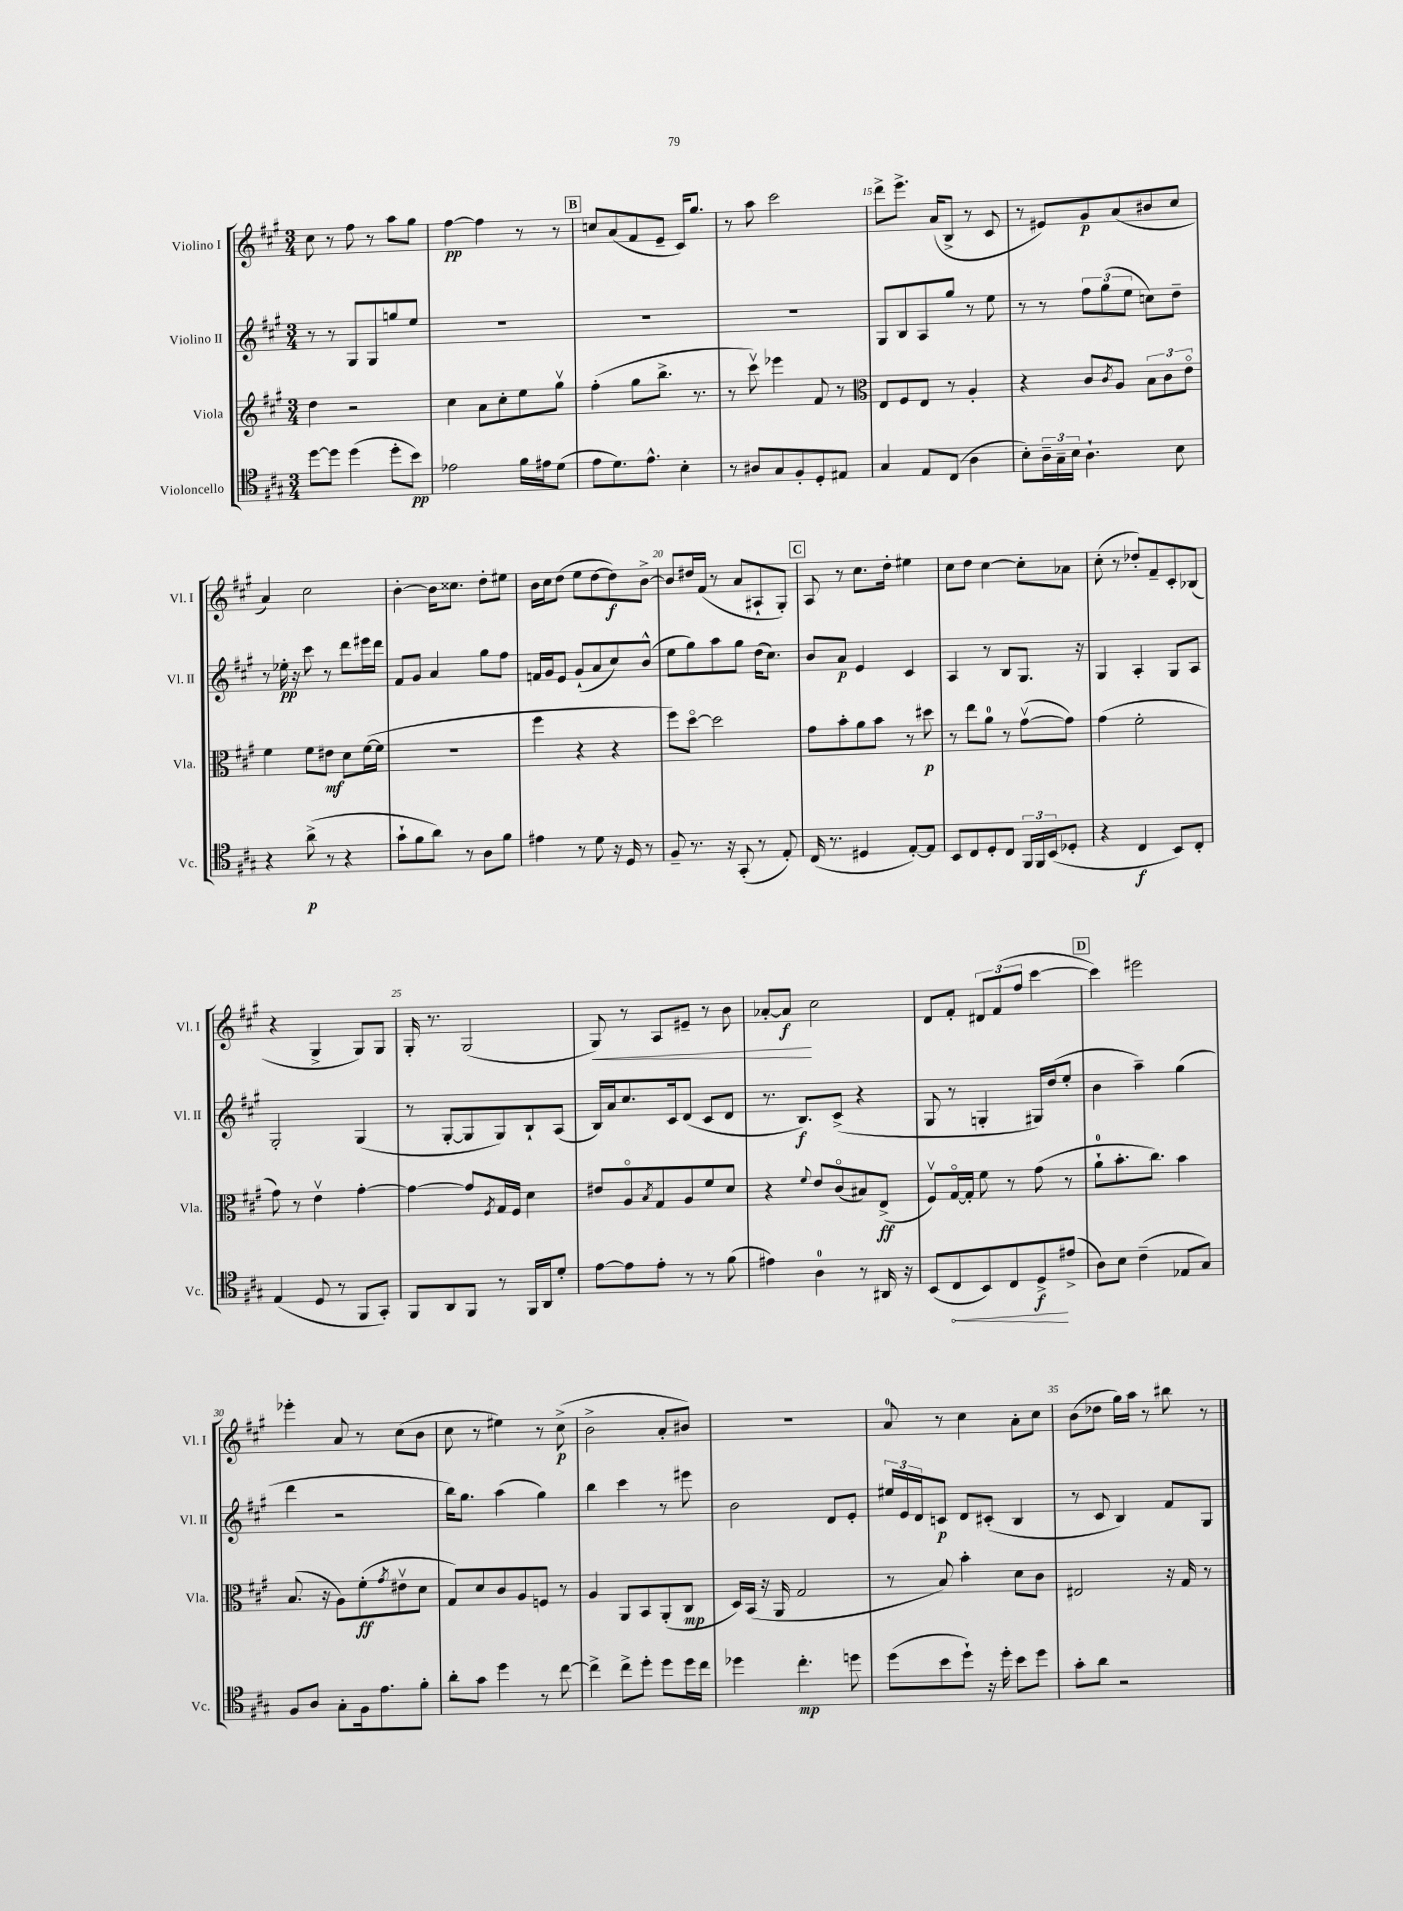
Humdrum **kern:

**kern	**kern	**kern	**kern
*staff4	*staff3	*staff2	*staff1
*clefC4	*clefG2	*clefG2	*clefG2
*k[f#c#g#]	*k[f#c#g#]	*k[f#c#g#]	*k[f#c#g#]
*M3/4	*M3/4	*M3/4	*M3/4
[8dd	4dd	8r	8cc#
8dd]	.	8r	8r
(4dd	2r	8G#	8ff#
.	.	8G#	8r
8dd'	.	8gg	8aa
8b)	.	8ee	8gg#
=	=	=	=
2e-	4cc#	2.r	[4ff#
.	8a	.	4ff#]
.	8cc#'	.	.
16f#	8ee	.	8r
16e#	.	.	.
(8d	8gg#v	.	8r
=	=	=	=
8e	(4ff#'	2.r	8cc
8.d)	.	.	(8a
.	8gg#	.	8f#
8.e^^	.	.	.
.	8.bb^	.	8e~
4B'	.	.	16c#)
.	8.r	.	8.gg#
=	=	=	=
8r	8r	2.r	8r
8A#	8ccc#v)	.	8aa
8G#	4eee-	.	2ccc#
8F#'	.	.	.
8D'	8f#	.	.
8E#	8r	.	.
=	=	=	=
*	*clefC3	*	*
4G#	8E	8G#	8ddd^
.	8F#	8B	8.eee^
8E	8E	8A	.
.	.	.	(16a
(8C#	8r	8gg#	8B^
4A	4A'	8r	8r
.	.	8ee	8c#
=	=	=	=
8B')	4r	8r	8r
24A~	.	8r	8e#)
24G#~	.	.	.
24B	.	.	.
4.A`	8c#	12ff#	8g#
.	.	(12gg#	.
.	8qc#	.	.
.	8A	.	(8a
.	.	12ee	.
.	12B	8cc)	8b#
.	12c#	.	.
8B	.	8dd~	8cc#
.	12eo	.	.
=	=	=	=
4r	4f#	8r	4a)
.	.	16ee-'	.
.	.	16r	.
(8a^	8f#	8ccc#	2cc#
8r	8e#	8r	.
4r	8d	8ddd	.
.	([16f#	16eee#	.
.	16f#]	16ddd	.
=	=	=	=
8g#`	2.r	8f#	[4b'
8f#	.	8g#	.
8a)	.	4a	16b]
.	.	.	8.cc##
8r	.	.	.
8A	.	8gg#	8dd'
8f#	.	8ff#	8ee#
=	=	=	=
4e#	4ff#	16f	16b
.	.	16g#	16cc#
.	.	8e	(8dd
8r	4r	(8g#`	8ee
8d	.	8a	[8dd
16r	4r	8cc#)	8dd])
16D	.	.	.
8r	.	(8b^^	[8b^
=	=	=	=
8F#~	8ff#)	8ee	8b]
8.r	[8ddo	8gg#)	16dd#
.	.	.	(16f#
.	2dd]	8aa	8r
16r	.	.	.
(8GG#'	.	8gg#	8a
8r	.	(16dd	8A#`
.	.	8.cc#)	.
8E')	.	.	8G#')
=	=	=	=
(16C#	8g#	8b	8A
8.r	.	.	.
.	8b'	8a	8r
4D#	8a	4e	8.cc#
.	8b	.	.
.	.	.	16dd'
[8E')	8r	4c#	4ee#
8E]	8dd#	.	.
=	=	=	=
8BB	8r	4A	8cc#
8C#	8ee	.	8dd
8D'	8a	8r	[4cc#
8C#	8r	8B	.
24FF#	([8g#v	8.G#	8cc#']
24FF#	.	.	.
(24BB	.	.	.
8D-'	8g#])	.	8a-
.	.	16r	.
=	=	=	=
4r	(4g#	4G#	(8cc#'
.	.	.	8r
4C#	2f#'	4A'	8dd-')
.	.	.	8f#~
8BB)	.	8G#	8c#'
8C#'	.	8A	(8B-
=	=	=	=
(4E	8g#)	2G#'	4r
.	8r	.	.
8D	4ev	.	4G#^
8r	.	.	.
8FF#	[4g#'	(4G#	8G#)
8GG#')	.	.	8G#
=	=	=	=
8FF#	4g#_	8r	16G#'
.	.	.	8.r
8AA	.	[8G#'	.
8FF#	8g#]	8G#]	(2G#
.	8qF#	.	.
8r	16G#	8G#)	.
.	16F#	.	.
16FF#	4d	8B`	.
16AA	.	.	.
8d'	.	(8A	.
=	=	=	=
[8e	8e#	16B)	8G#)
.	.	16a	.
8e]	8Ao	8.cc#	8r
.	8qB	.	.
8e'	8G#	.	8A
.	.	16c#	.
8r	8A	(8d	8e#~
8r	8f#	8c#	8r
(8f#	8d	8d	8b
=	=	=	=
4e#)	4r	8.r	[8a-'
.	.	.	8a-]
.	.	8.B)	.
.	8qqf#	.	.
4A	8e	.	2cc#
.	(8c#o	(8c#^	.
8r	8B#)	4r	.
16AA#	(8E^	.	.
16r	.	.	.
=	=	=	=
(8BB	8F#v)	8G#	8d
8C#	[16G#o	8r	8f#'
.	16G#']	.	.
8BB)	8f#	4G'	12d#
.	.	.	(12f#
8C#	8r	.	.
.	.	.	12ff#
8D^	(8g#	16G#)	[4ccc#
.	.	(16dd	.
(8e#^	8r	8ee'	.
=	=	=	=
8A)	8a`	4b	4ccc#])
8B	8.b'	.	.
(4c#~	.	4aa~)	2eee#
.	8.cc#)	.	.
8E-	4b	(4gg#	.
8G#)	.	.	.
=	=	=	=
8F#	(8.B	4ddd	4eee-'
8A	.	.	.
.	16r	.	.
8G#'	8A)	2r	8a
16F#	(8f#'	.	8r
8.e	.	.	.
.	8qg#	.	.
.	8e#v	.	(8cc#
8f#'	8d	.	8b
=	=	=	=
8a'	8G#)	16bb)	8cc#
.	.	8.gg#	.
8g#	8d	.	8r
4dd	8c#	(4aa	4ee#)
.	8A	.	.
8r	8F	4gg#)	8r
[8cc#	8r	.	(8cc#^
=	=	=	=
4cc#^]	4A	4bb	2b^
8cc#^	8AA	4ccc#	.
8dd'	8BB	.	.
8dd	(8AA'	8r	8a'
16dd	8C#	8eee#	8b#)
16cc#	.	.	.
=	=	=	=
4dd-	16D)	2b	2.r
.	(16BB	.	.
.	16r	.	.
.	16AA	.	.
4.cc#'	2G#	.	.
.	.	8d	.
8dd	.	8e'	.
=	=	=	=
(8dd	8r	24ee#	8a
.	.	24e	.
.	.	24d	.
8b	8B)	8c	8r
8dd`)	4b'	8d	4cc#
16r	.	(8c#'	.
16dd'	.	.	.
8b	8d	4B	8a'
8dd	8c#	.	8cc#
=	=	=	=
8g#'	2E#	8r	(8b
8a	.	8c#	8dd-
2r	.	4B)	16gg#)
.	.	.	16aa
.	.	.	8r
.	16r	8f#	8bb#
.	16G#	.	.
.	8r	8G#	8r
==	==	==	==
*-	*-	*-	*-
